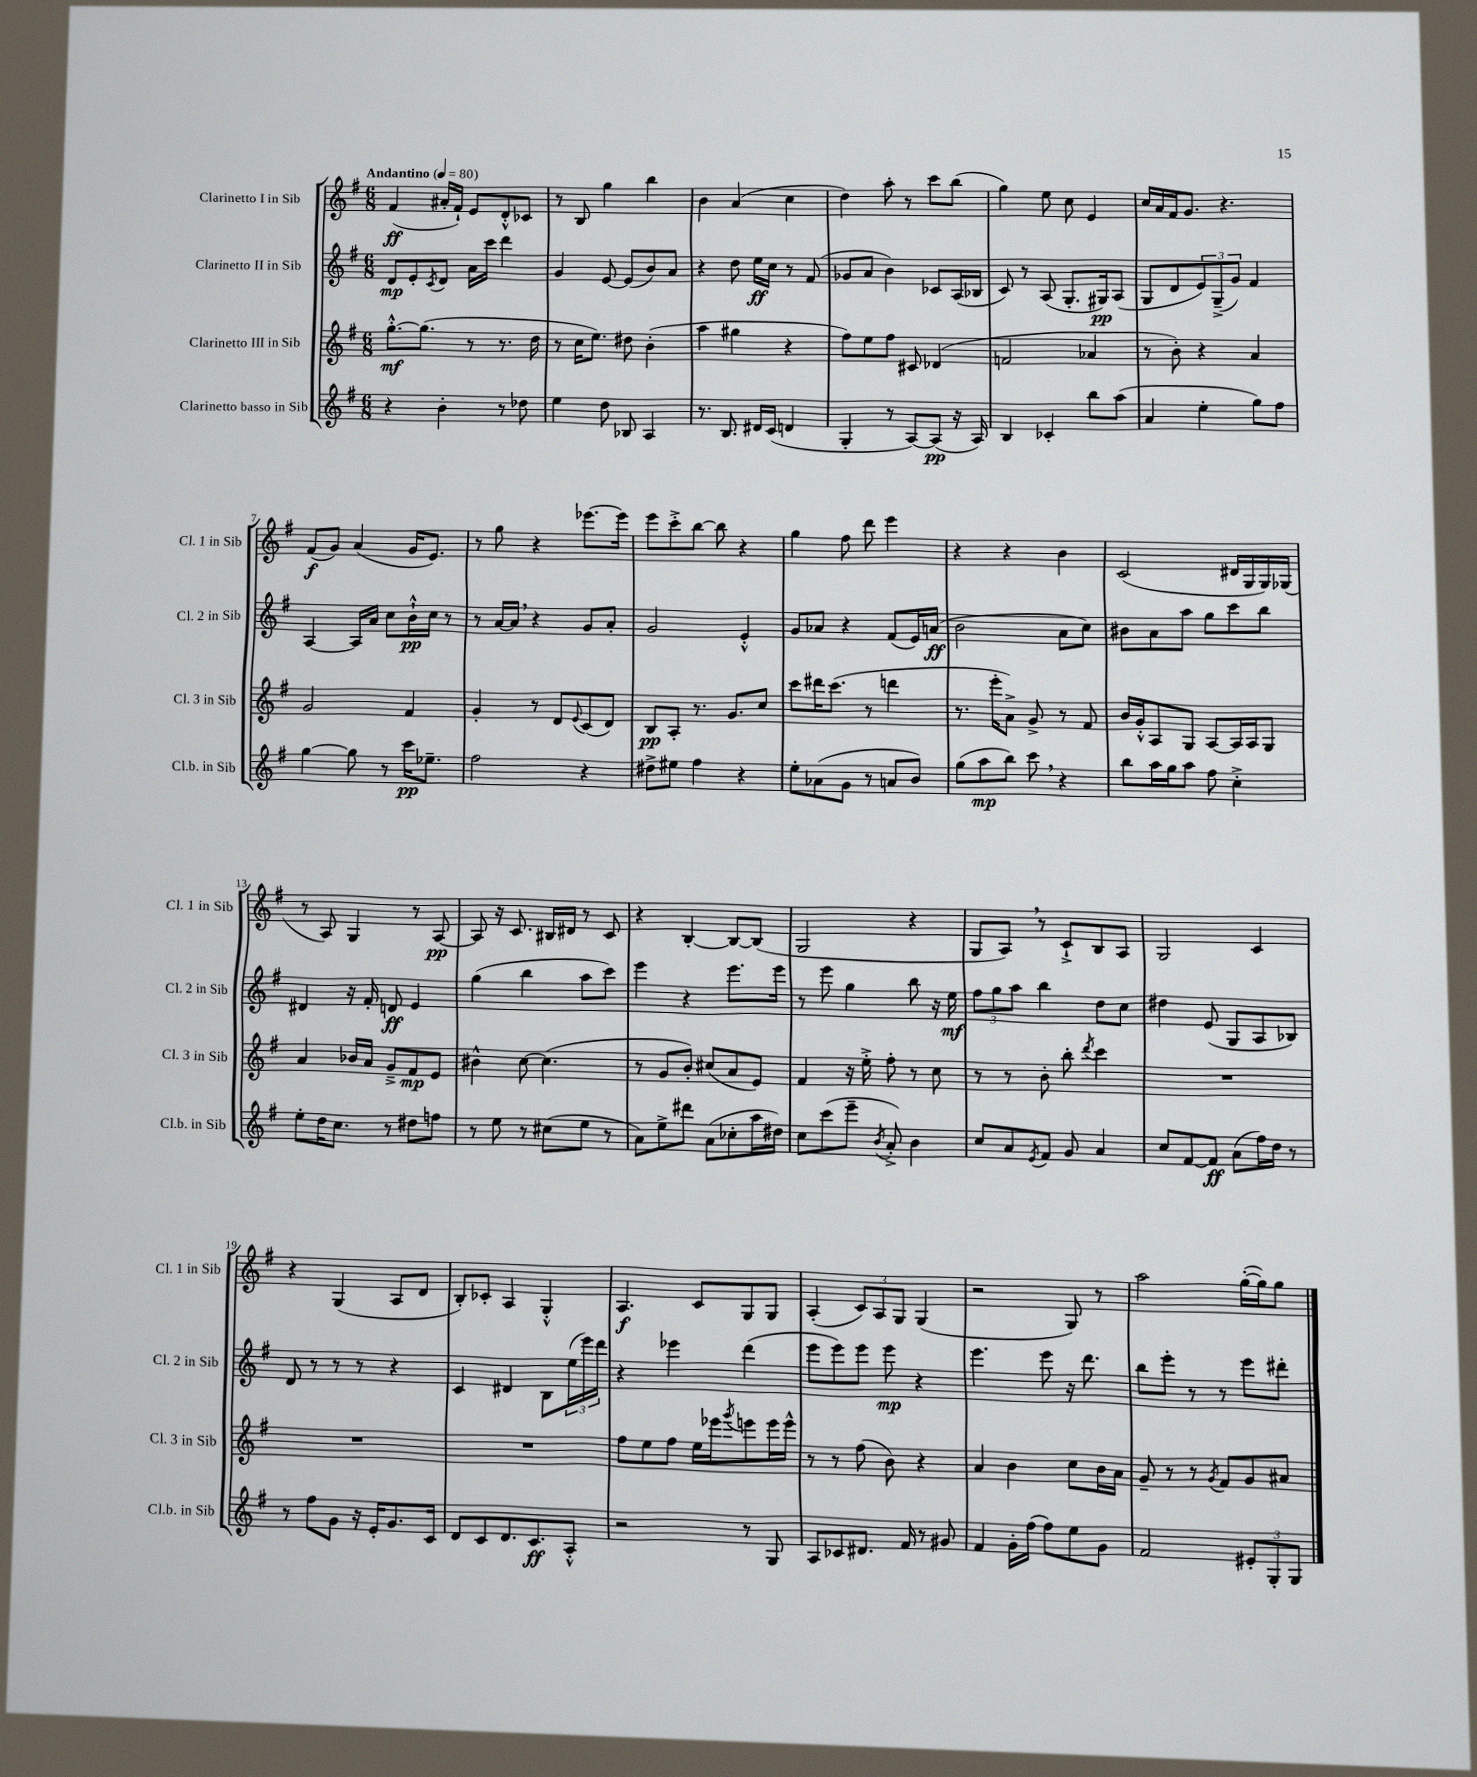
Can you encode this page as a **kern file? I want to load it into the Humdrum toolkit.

**kern	**dynam	**kern	**dynam	**kern	**dynam	**kern	**dynam
*part4	*part4	*part3	*part3	*part2	*part2	*part1	*part1
*staff4	*staff4	*staff3	*staff3	*staff2	*staff2	*staff1	*staff1
*I"Clarinetto basso in Sib	*	*I"Clarinetto III in Sib	*	*I"Clarinetto II in Sib	*	*I"Clarinetto I in Sib	*
*I'Cl.b. in Sib	*	*I'Cl. 3 in Sib	*	*I'Cl. 2 in Sib	*	*I'Cl. 1 in Sib	*
*clefG2	*	*clefG2	*	*clefG2	*	*clefG2	*
*k[f#]	*	*k[f#]	*	*k[f#]	*	*k[f#]	*
*M6/8	*	*M6/8	*	*M6/8	*	*M6/8	*
*MM80	*	*MM80	*	*MM80	*	*MM80	*
=1	=1	=1	=1	=1	=1	=1	=1
!	!	!	!	!	!	!LO:TX:a:B:t=Andantino	!
4r	.	[8.gg'^^\L	mf	8d/L	mp	(4f#/	ff
.	.	.	.	8e'/	.	.	.
.	.	(8.gg\J]	.	.	.	.	.
.	.	.	.	8qc/	.	.	.
4b'\	.	.	.	8d/J	.	16a#X'/LL	.
.	.	.	.	.	.	16f#`/JJ)	.
.	.	8r	.	16a\LL	.	8e/L	.
.	.	.	.	16ccc\JJ	.	.	.
8r	.	8.r	.	4ddd\	.	8d'^^/	.
8dd-X\	.	.	.	.	.	8c-X/J	.
.	.	16dd\	.	.	.	.	.
=2	=2	=2	=2	=2	=2	=2	=2
4ee\	.	8r	.	4g/	.	8r	.
.	.	16cc\KL	.	.	.	8B/	.
.	.	8.ee\J)	.	.	.	.	.
8dd\	.	.	.	[8e/	.	4gg\	.
8B-X/	.	8dd#X\	.	(8e/L]	.	.	.
4A/	.	(4b'\	.	8b/)	.	4bb\	.
.	.	.	.	8a/J	.	.	.
=3	=3	=3	=3	=3	=3	=3	=3
8.r	.	4aa\	.	4r	.	4b\	.
8.B/	.	.	.	.	.	.	.
.	.	4gg#X\	.	8dd\	.	(4a/	.
16d#X/LL	.	.	.	16ee\LL	ff	.	.
(16c/JJ	.	.	.	16cc\JJ	.	.	.
4dn/	.	4r	.	8r	.	4cc\	.
.	.	.	.	(8f#/	.	.	.
=4	=4	=4	=4	=4	=4	=4	=4
4G'/	.	8ff#\L)	.	8g-X/L	.	4dd\)	.
.	.	8ee\	.	8a/J	.	.	.
8r	.	8ff#\J	.	4b\)	.	8aa'\	.
[8A/L)	.	8c#X/	.	.	.	8r	.
(8A/J]	pp	(4d-X/	.	8c-X/L	.	8ccc\L	.
16r	.	.	.	(16A/L	.	(8bb\J	.
16A/)	.	.	.	16B-X/JJ	.	.	.
=5	=5	=5	=5	=5	=5	=5	=5
4B/	.	2fn/	.	8c/)	.	4gg\)	.
.	.	.	.	8r	.	.	.
4c-X'/	.	.	.	(8A/	.	8ee\	.
.	.	.	.	8.G'/L	.	8cc\	.
8bb\L	.	4a-X/	.	.	.	4e/	.
.	.	.	.	16G#X/k)	pp	.	.
(8aa\J	.	.	.	(8A/J	.	.	.
=6	=6	=6	=6	=6	=6	=6	=6
4a/	.	8r	.	8G/L	.	16cc/LL	.
.	.	.	.	.	.	16a/	.
.	.	8b'\)	.	8d/	.	16f#/J	.
.	.	.	.	.	.	8.g/J	.
4ee'\	.	4r	.	12e/)	.	.	.
.	.	.	.	(12G~^/	.	.	.
.	.	.	.	.	.	4.r	.
.	.	.	.	12g/J)	.	.	.
8gg\L)	.	4a/	.	4f#/	.	.	.
8ff#\J	.	.	.	.	.	.	.
!!LO:LB:g=z
=7	=7	=7	=7	=7	=7	=7	=7
[4gg\	.	2g/	.	[4A/	.	(8f#/L	f
.	.	.	.	.	.	8g/J)	.
8gg\]	.	.	.	16A/LL]	.	(4a/	.
.	.	.	.	16a/JJ	.	.	.
8r	.	.	.	8cc\L	.	.	.
16ccc\KL	pp	4f#/	.	16b`^^\L	pp	16g/KL	.
8.ee-X~\J	.	.	.	16cc\JJ	.	8.e/J)	.
.	.	.	.	8r	.	.	.
=8	=8	=8	=8	=8	=8	=8	=8
2ff#\	.	4g'/	.	8r	.	8r	.
.	.	.	.	[16a/LL	.	8gg\	.
.	.	.	.	16a,/JJ]	.	.	.
.	.	8r	.	4r	.	4r	.
.	.	8d/L	.	.	.	.	.
.	.	8qqe/	.	.	.	.	.
4r	.	(8c/	.	8g/L	.	[8.eee-X\L	.
.	.	8d/J)	.	8a'/J	.	.	.
.	.	.	.	.	.	16eee-\Jk]	.
=9	=9	=9	=9	=9	=9	=9	=9
8dd#X^\L	.	8B/L	pp	2g/	.	8eee\L	.
8ee#X\J	.	8A'/J	.	.	.	8ccc'^\	.
4ff#\	.	8.r	.	.	.	[8bb\J	.
.	.	.	.	.	.	8bb\]	.
.	.	8.g/L	.	.	.	.	.
4r	.	.	.	4e'^^/	.	4r	.
.	.	8cc/J	.	.	.	.	.
=10	=10	=10	=10	=10	=10	=10	=10
8ee'\L	.	8ccc\L	.	8g/L	.	4gg\	.
(8a-X\	.	16ddd#X\K	.	8a-X/J	.	.	.
.	.	(8.ccc\J	.	.	.	.	.
8g\J	.	.	.	4r	.	8ff#\	.
8r	.	8r	.	.	.	8ddd\	.
8an/L	.	4dddn\	.	(8f#/L	.	4eee\	.
8b/J)	.	.	.	16e/L)	.	.	.
.	.	.	.	(16an/JJ	ff	.	.
=11	=11	=11	=11	=11	=11	=11	=11
(8gg\L	.	8.r	.	2b\	.	4r	.
8aa\	mp	.	.	.	.	.	.
.	.	16eee'\KL	.	.	.	.	.
8bb\J)	.	8a^\J)	.	.	.	4r	.
8ccc,\	.	8g^/	.	.	.	.	.
4r	.	8r	.	8a\L	.	4b\	.
.	.	8f#/	.	8cc\J)	.	.	.
=12	=12	=12	=12	=12	=12	=12	=12
8bb\L	.	16b/LL	.	8b#X\L	.	(2c/	.
.	.	16g'^^/J	.	.	.	.	.
16aa\L	.	8A/	.	8a\	.	.	.
16gg\J	.	.	.	.	.	.	.
8aa\J	.	8G/J	.	8aa\J	.	.	.
8ff#\	.	[8A/L	.	8gg\L	.	.	.
4cc'^\	.	16A/L]	.	8ccc\	.	16d#X/LL	.
.	.	16A/J	.	.	.	16G/	.
.	.	8G/J	.	8bb\J	.	16G/)	.
.	.	.	.	.	.	(16G-X/JJ	.
!!LO:LB:g=z
=13	=13	=13	=13	=13	=13	=13	=13
8ee'\L	.	4a/	.	4d#X/	.	8r	.
16dd\K	.	.	.	.	.	8A/)	.
8.cc\J	.	.	.	.	.	.	.
.	.	16b-X/LL	.	16r	.	4G/	.
.	.	16a/JJ	.	16f#'/	.	.	.
8r	.	8g~^/L	.	8dn/	ff	.	.
8dd#X\L	.	8f#/	mp	4e/	.	8r	.
8ffn\J	.	8e/J	.	.	.	[8A/	pp
=14	=14	=14	=14	=14	=14	=14	=14
8r	.	4b#X^^\	.	(4gg\	.	8A/]	.
8ee\	.	.	.	.	.	16r	.
.	.	.	.	.	.	8.c/	.
8r	.	[8cc\	.	4bb\	.	.	.
(8cc#X\L	.	(4.cc\]	.	.	.	16B#X/LL	.
.	.	.	.	.	.	16d#X/JJ	.
8ee\J	.	.	.	8aa\L	.	8r	.
8r	.	.	.	8ccc\J)	.	8c/	.
=15	=15	=15	=15	=15	=15	=15	=15
8a\L)	.	8r	.	4eee\	.	4r	.
8ee^\	.	8g/L	.	.	.	.	.
8ddd#X\J	.	8b'/J)	.	4r	.	[4B'/	.
(8a\L	.	(8cc#X/L	.	.	.	.	.
8cc-X'\	.	8a/	.	8.eee\L	.	8B/L_	.
16aa\L	.	8e/J)	.	.	.	(8B/J]	.
16dd#X\JJ)	.	.	.	16eee\Jk	.	.	.
=16	=16	=16	=16	=16	=16	=16	=16
8cc\L	.	4f#/	.	8r	.	2G/	.
(8ccc\	.	.	.	8eee\	.	.	.
8eee~\J	.	16r	.	4gg\	.	.	.
.	.	16ee'^\	.	.	.	.	.
8qb/	.	.	.	.	.	.	.
8a'^/)	.	8ff#'\	.	.	.	.	.
4b\	.	8r	.	8bb\	.	4r	.
.	.	8cc\	.	16r	.	.	.
.	.	.	.	16ee\	mf	.	.
=17	=17	=17	=17	=17	=17	=17	=17
8cc/L	.	8r	.	12ff#\L	.	8G/L	.
.	.	.	.	12gg\	.	.	.
8a/	.	8r	.	.	.	8A,/J)	.
.	.	.	.	12aa\J	.	.	.
8qe/	.	.	.	.	.	.	.
8f#/J	.	8b'\	.	4bb\	.	8r	.
8g/	.	8bb'\	.	.	.	8c`^/L	.
.	.	8qddd/	.	.	.	.	.
4a/	.	4ccc\	.	8dd\L	.	8B/	.
.	.	.	.	8cc\J	.	8A/J	.
=18	=18	=18	=18	=18	=18	=18	=18
8cc/L	.	2.r	.	4dd#X\	.	2G/	.
[8f#/	.	.	.	.	.	.	.
8f#/J]	ff	.	.	(8e/	.	.	.
(8a\L	.	.	.	8G/L	.	.	.
16ff#\L)	.	.	.	8A/	.	4c/	.
16dd\JJ	.	.	.	.	.	.	.
8r	.	.	.	8B-X/J)	.	.	.
!!LO:LB:g=z
=19	=19	=19	=19	=19	=19	=19	=19
8r	.	2.r	.	8d/	.	4r	.
8ff#\L	.	.	.	8r	.	.	.
8g\J	.	.	.	8r	.	(4G/	.
16r	.	.	.	8r	.	.	.
16e'/KL	.	.	.	.	.	.	.
8.g/	.	.	.	4r	.	8A/L	.
.	.	.	.	.	.	8d/J	.
16c/Jk	.	.	.	.	.	.	.
=20	=20	=20	=20	=20	=20	=20	=20
8d/L	.	2.r	.	4c/	.	8B'/L)	.
8c/	.	.	.	.	.	8c-X'/J	.
8.d/	.	.	.	4d#X/	.	4A/	.
8.c/	ff	.	.	.	.	.	.
.	.	.	.	8B\L	.	4G'^^/	.
8A'^^/J	.	.	.	(24ee\L	.	.	.
.	.	.	.	24eee\)	.	.	.
.	.	.	.	24ddd\JJ	.	.	.
=21	=21	=21	=21	=21	=21	=21	=21
2r	.	8ff#\L	.	4r	.	4.A/	f
.	.	8ee\	.	.	.	.	.
.	.	8ff#\J	.	4eee-X\	.	.	.
.	.	16ee\LL	.	.	.	8c/L	.
.	.	16eee-X\J	.	.	.	.	.
.	.	8qggg/	.	.	.	.	.
8r	.	8eeen\	.	(4ddd\	.	8G/	.
8G/	.	16eee\L	.	.	.	8G/J	.
.	.	16eee^^\JJ	.	.	.	.	.
=22	=22	=22	=22	=22	=22	=22	=22
8A/L	.	8r	.	8eee\L	.	(4A'/	.
8c-X/	.	8r	.	8eee\)	.	.	.
8.d#X/J	.	(8ff#\	.	8eee\J	.	12c/L)	.
.	.	.	.	.	.	12A/	.
.	.	8b\)	.	8eee\	mp	.	.
.	.	.	.	.	.	12G/J	.
16f#/	.	.	.	.	.	.	.
8r	.	4r	.	4r	.	(4G/	.
8g#X/	.	.	.	.	.	.	.
=23	=23	=23	=23	=23	=23	=23	=23
4f#/	.	4a/	.	4.eee\	.	2r	.
16g'\LL	.	4b\	.	.	.	.	.
(16ff#\JJ	.	.	.	.	.	.	.
8ff#\L)	.	.	.	8eee\	.	.	.
8ee\	.	8cc\L	.	16r	.	8G/)	.
.	.	.	.	8.ddd\	.	.	.
8g\J	.	16b\L	.	.	.	8r	.
.	.	16a\JJ	.	.	.	.	.
=24	=24	=24	=24	=24	=24	=24	=24
2f#/	.	8g~/	.	8bb\L	.	2aa\	.
.	.	8r	.	8eee'\J	.	.	.
.	.	8r	.	8r	.	.	.
.	.	8qg/	.	.	.	.	.
.	.	8f#/L	.	8r	.	.	.
12e#X'/L	.	8g/	.	8eee\L	.	([16gg'\LL	.
.	.	.	.	.	.	16gg\J])	.
12G'/	.	.	.	.	.	.	.
.	.	8a#X/J	.	8ddd#X'\J	.	8gg\J	.
12G/J	.	.	.	.	.	.	.
==	==	==	==	==	==	==	==
*-	*-	*-	*-	*-	*-	*-	*-
